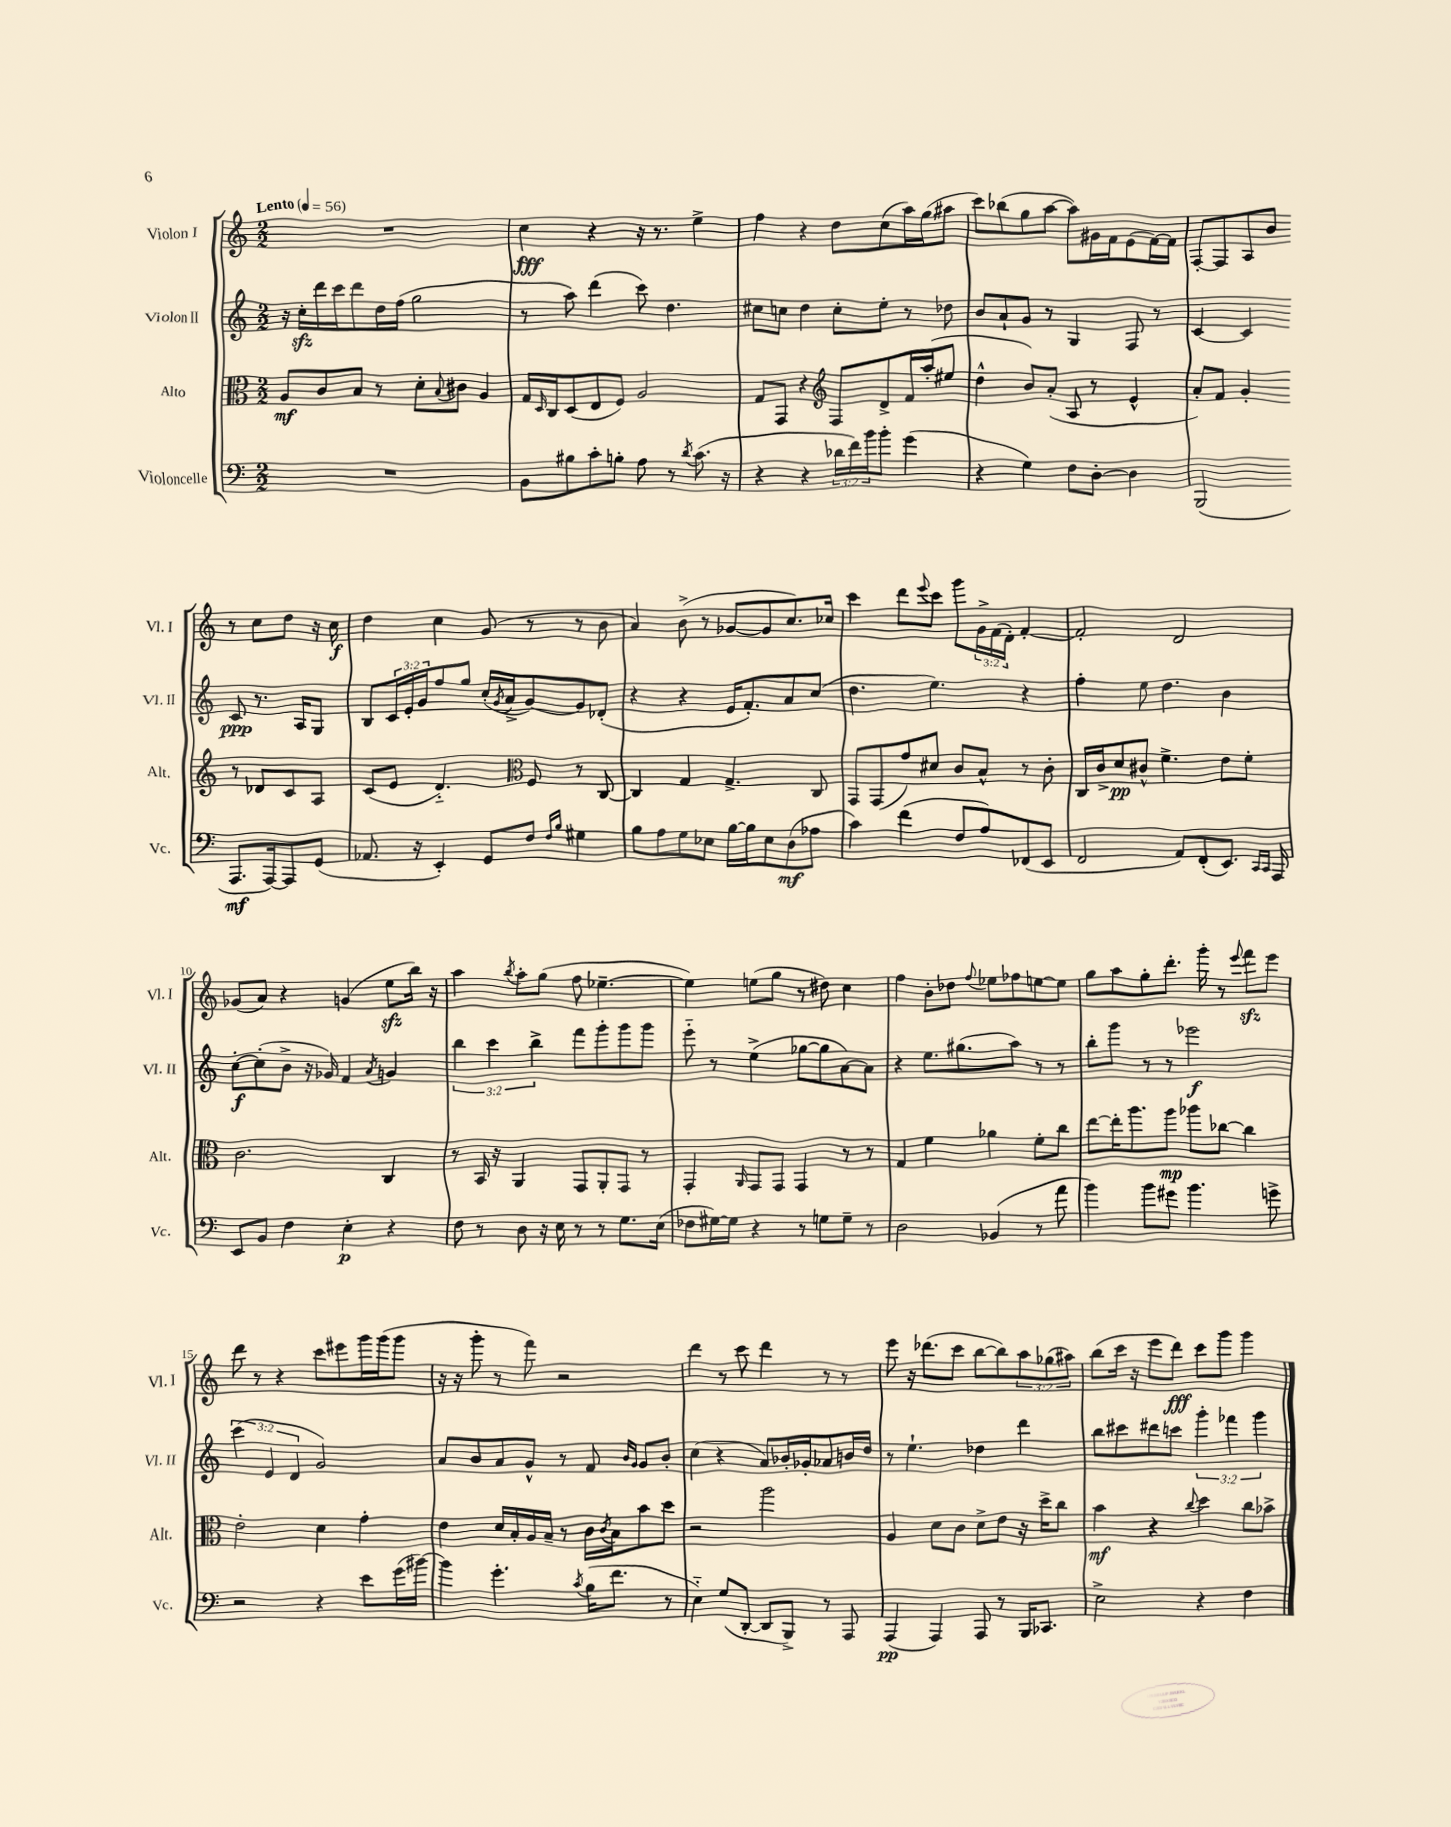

**kern	**kern	**kern	**kern
*staff4	*staff3	*staff2	*staff1
*clefF4	*clefC3	*clefG2	*clefG2
*k[]	*k[]	*k[]	*k[]
*M2/2	*M2/2	*M2/2	*M2/2
*MM56	*MM56	*MM56	*MM56
1r	8A	16r	1r
.	.	16cc'	.
.	8c	16ddd	.
.	.	16ccc	.
.	8B	8ddd	.
.	8r	16dd	.
.	.	(16ff	.
.	8d'	2gg	.
.	8qqB	.	.
.	8c#	.	.
.	4A	.	.
=	=	=	=
8BB	16G	8r	4cc
.	16qqD	.	.
.	16C	.	.
8B#	(8D	8aa)	.
8c'	8E	(4ddd	4r
8B'	8F)	.	.
8A	2A	8ccc)	16r
.	.	.	8.r
8r	.	4.dd	.
8qd	.	.	.
(8.c	.	.	4ee^
16r	.	.	.
=	=	=	=
4r	8G	8cc#	4ff
.	8GG	8cc	.
4r	4r	4dd	4r
*	*clefG2	*	*
24d-	8F	8cc'	8dd
24f)	.	.	.
24b	.	.	.
8b'	8d^	8ee'	(8cc
(4g	16f	8r	16aa)
.	(16aa'	.	(16gg
.	8ee#	8dd-	8aa#
=	=	=	=
4r	4dd^^	8b	8ccc)
.	.	8a`	(8bb-
4G)	8b)	8g	8gg
.	(8a'	8r	[8aa
8F	8A	4G	8aa])
[8D'	8r	.	16g#
.	.	.	16f
4D]	4e^^	8F	(8e
.	.	8r	[16f)
.	.	.	16f]
=	=	=	=
(2BBB	8a')	[4c	[8F'
.	8f	.	8F]
.	4g'	4c]	8A
.	.	.	8b
8.AAA	8r	8c	8r
.	8d-	8.r	8cc
[16AAA)	.	.	.
8AAA]	8c	.	8dd
.	.	16A	.
(8GG	8A	8G	16r
.	.	.	16cc
=	=	=	=
8.AA-	(8c	8B	4dd
.	8e	24c	.
.	.	24e'	.
16r	.	.	.
.	.	24g	.
4EE')	4.d'~)	8ff	4cc
.	.	8gg	.
8GG	.	(16cc'	(8g
.	.	8qg	.
.	.	16a^	.
*	*clefC3	*	*
8F	8F	[8g)	8r
16qqF	.	.	.
16qqB	.	.	.
4G#	8r	8g]	8r
.	[8C	(8d-'	8b
=	=	=	=
8B	4C]	4r	4a)
8A	.	.	.
8G	4G	4r	(8b^
8E-	.	.	8r
[16B	4.G^	16e	[8g-
16B]	.	8.f')	.
8E-	.	.	8g-]
(8D	.	8a	8.cc)
8A-	8C	(8cc	.
.	.	.	16cc-
=	=	=	=
4c)	8GG	4.dd	4ccc
.	(8GG	.	.
(4f	8g)	.	8ddd
.	.	.	8qqeee
.	8d#	4.ee)	8ccc
8F	8c	.	8ggg
8A)	8B^^	.	24g^
.	.	.	(24f
.	.	.	24d')
(8FF-	8r	4r	[4f'
8EE	8c'	.	.
=	=	=	=
2FF	16C	4ff'	2f']
.	16c^	.	.
.	8d	.	.
.	8c#^^	8ee	.
.	4.f^	4.dd	.
8AA)	.	.	2d
(8FF'	.	.	.
8.EE)	8e	4b	.
.	8f'	.	.
16qqCC	.	.	.
16qqCC	.	.	.
16AAA	.	.	.
=	=	=	=
8EE	2.c	[8cc'	(8g-
8BB	.	(8cc']	8a)
4F	.	8b^	4r
.	.	16r	.
.	.	16g-)	.
4E'	.	4f	(4g
.	.	8qa	.
4r	4C	4g	8ee
.	.	.	16bb)
.	.	.	16r
=	=	=	=
8F	8r	6bb	4aa
8r	16BB	.	.
.	.	6ccc	.
.	16r	.	.
.	.	.	8qbb
8D	4AA	.	8aa'
.	.	6bb^	.
16r	.	.	(8gg
16E	.	.	.
8r	8GG	8fff	8ff
8r	8AA'	8ggg'	[4.ee-~
8.G	8GG	8ggg	.
.	8r	8ggg	.
(16E	.	.	.
=	=	=	=
8F-	4GG'	8eee'~	4ee-])
[16G#)	.	8r	.
16G#]	.	.	.
.	16qqAA	.	.
4r	8GG	(4ee^	(8ee
.	8GG	.	8gg
8r	4GG	[8gg-	8r
8G	.	8gg-]	8dd#)
8G~	8r	[8a)	4cc
8r	8r	8a]	.
=	=	=	=
2D	4G	4r	4ff
.	4f	8.ee	8b'
.	.	.	8dd-
.	.	(8.gg#	.
.	.	.	8qqff
(4BB-	4a-	.	8ee-
.	.	8aa)	8ff-
8r	8f'	8r	[8ee
8a	8cc	8r	8ee]
=	=	=	=
4b)	[8ee	8bb'	8gg
.	16ee']	8ggg	8aa
.	8.aa	.	.
8b	.	8r	8gg'
8g#	8aa	8r	8.ddd'
4.b	8aa-	2eee-	.
.	.	.	16ggg'
.	[8cc-	.	8r
.	.	.	8qqeee
.	4cc-]	.	8fff
8g^	.	.	8eee
=	=	=	=
2r	2e'	(6ccc	8ddd
.	.	.	8r
.	.	6e	.
.	.	.	4r
.	.	6d	.
4r	4d	2g)	8ccc
.	.	.	8eee#
8e	4g'	.	16ggg
.	.	.	(16ggg
(16g	.	.	8ggg
[16b#)	.	.	.
=	=	=	=
4b#]	4e	8a	16r
.	.	.	16r
.	.	8b	8ggg'
4.g'	16d	8a	8r
.	16B'	.	.
.	16A	8g^^	8fff)
.	16B~	.	.
.	8r	8r	2r
8qc	.	.	.
(16B	16c	8f	.
.	8qc	.	.
8.f	16B	.	.
.	.	16qqb	.
.	.	16qqg	.
.	8b	8g	.
8r	8dd	8b'	.
=	=	=	=
4E'~)	2r	(4cc	4ddd
(8G	.	4r	8r
[8DD'	.	.	8ccc
8DD]	2aa	8a)	4ddd
8BBB^)	.	16b-'	.
.	.	16g-'	.
8r	.	8a-	8r
8AAA	.	16b	8r
.	.	16dd	.
=	=	=	=
(4AAA	4A	8r	8eee
.	.	4.ee`	16r
.	.	.	(8.ddd-
4AAA)	8d	.	.
.	8c	.	8ccc
8AAA	8d^	4dd-	[8bb
8r	8e	.	8bb])
16BBB	16r	4ddd	12aa
8.CC-	16dd^	.	.
.	.	.	(12gg-
.	8cc	.	.
.	.	.	12aa#)
=	=	=	=
2E^	4b	8bb	(8bb
.	.	8ccc#	16ccc
.	.	.	16r
.	4r	8ddd#	8eee
.	.	8ccc	8ddd)
.	8qqcc	.	.
4r	4dd	6ggg'	8ccc
.	.	.	8ggg
.	.	6fff-	.
4F	8cc	.	4ggg
.	.	6ggg	.
.	8b-^	.	.
==	==	==	==
*-	*-	*-	*-
